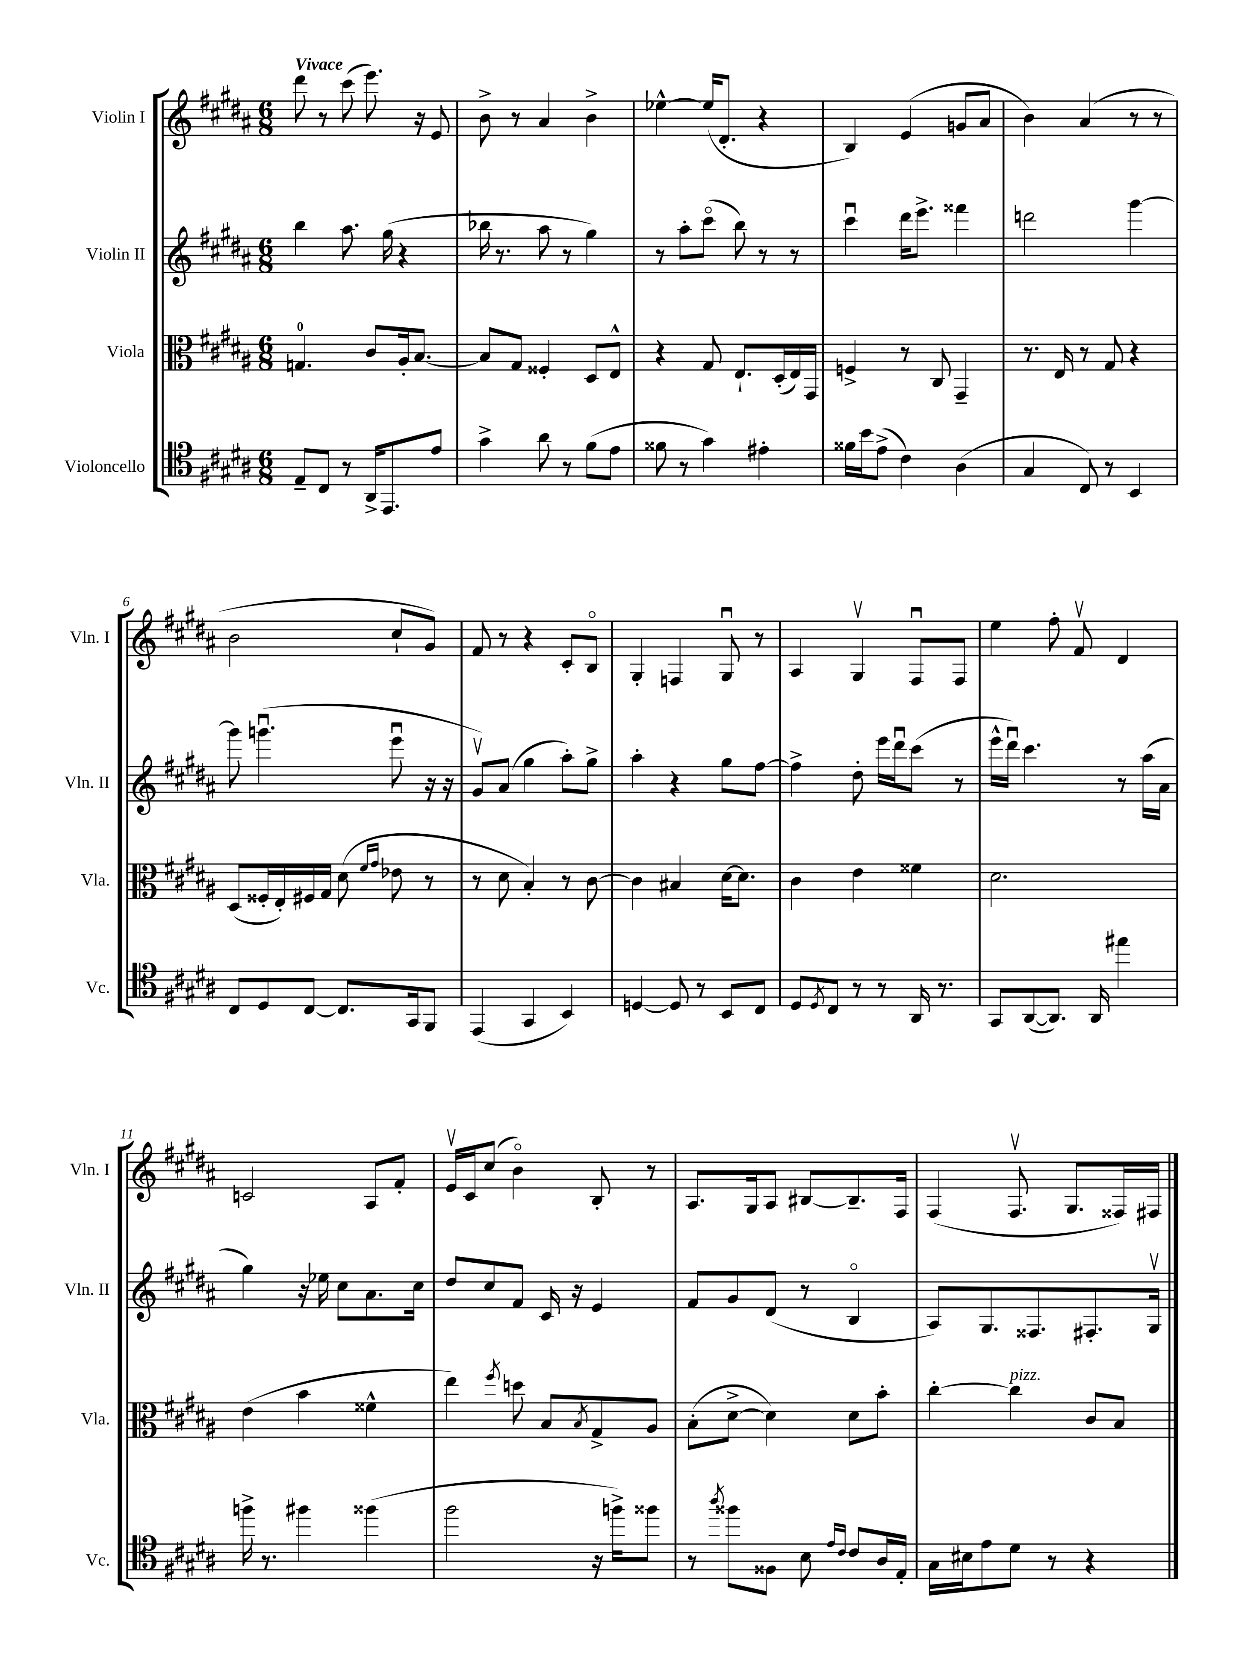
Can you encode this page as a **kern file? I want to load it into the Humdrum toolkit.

**kern	**kern	**kern	**kern
*part4	*part3	*part2	*part1
*staff4	*staff3	*staff2	*staff1
*I"Violoncello	*I"Viola	*I"Violin II	*I"Violin I
*I'Vc.	*I'Vla.	*I'Vln. II	*I'Vln. I
*clefC4	*clefC3	*clefG2	*clefG2
*k[f#c#g#d#a#]	*k[f#c#g#d#a#]	*k[f#c#g#d#a#]	*k[f#c#g#d#a#]
*M6/8	*M6/8	*M6/8	*M6/8
=1	=1	=1	=1
!	!	!	!LO:TX:a:B:t=Vivace
8E~/L	4.Gn/	4bb\	8ddd#\
8C#/J	.	.	8r
8r	.	8.aa#\	(8ccc#\
16AA#^/KL	8c#/L	.	8.eee\)
8.EE/	.	(16gg#\	.
.	16A#'/k	4r	.
.	[8.B/J	.	16r
8e/J	.	.	8e/
=2	=2	=2	=2
4g#^\	8B/L]	16bb-X\	8b^\
.	.	8.r	.
.	8G#/J	.	8r
8a#\	4F##X'/	8aa#\	4a#/
8r	.	8r	.
(8f#\L	8D#/L	4gg#\)	4b^\
8e\J	8E^^/J	.	.
=3	=3	=3	=3
8f##X\	4r	8r	[4ee-X^^\
8r	.	8aa#'\L	.
4g#\)	8G#/	(8ccc#\J	(16ee-/KL]
.	.	.	8.d#'/J
.	8.E`/L	8bb\)	.
4e#X'\	.	8r	4r
.	(16D#'/L	.	.
.	16E/)	8r	.
.	16GG#/JJ	.	.
=4	=4	=4	=4
16f##X\LL	4Fn^/	4ccc#u\	4B/)
16b\J	.	.	.
(8e^\J	.	.	.
4c#\)	8r	16ddd#\KL	(4e/
.	.	8.eee^\J	.
.	8C#/	.	.
(4A#\	4GG#~/	4fff##X\	8gn/L
.	.	.	8a#/J
=5	=5	=5	=5
4G#/	8.r	2dddn\	4b\)
.	16E/	.	.
8C#/)	8r	.	(4a#/
8r	8G#/	.	.
4BB/	4r	[4ggg#\	8r
.	.	.	8r
!!LO:LB:g=z
=6	=6	=6	=6
8C#/L	(8D#/L	8ggg#\]	2b\
8D#/	16F##X'/L	(4.gggnu\	.
.	16E'/)	.	.
[8C#/J	16F#X/	.	.
.	16G#/JJ	.	.
8.C#/L]	(8d#\	.	.
.	16qqf#/LL	.	.
.	16qqg#/JJ	.	.
.	8e-X\	8eeeu\	8cc#`/L
16GG#/k	.	.	.
8FF#/J	8r	16r	8g#/J)
.	.	16r	.
=7	=7	=7	=7
(4EE/	8r	8g#v/L)	8f#/
.	8d#\	(8a#/J	8r
4GG#/	4B'/)	4gg#\	4r
4BB/)	8r	8aa#'\L)	8c#'/L
.	[8c#\	8gg#^\J	8B/J
=8	=8	=8	=8
[4Dn/	4c#\]	4aa#'\	4G#'/
8D/]	4B#X/	4r	4Fn/
8r	.	.	.
8BB/L	[16d#\KL	8gg#\L	8G#u/
.	8.d#\J]	.	.
8C#/J	.	[8ff#\J	8r
=9	=9	=9	=9
8D#/L	4c#\	4ff#^\]	4A#/
8qD#/	.	.	.
8C#/J	.	.	.
8r	4e\	8dd#'\	4G#v/
8r	.	16eee\LL	.
.	.	16ddd#u\J	.
16AA#/	4f##X\	(8ccc#\J	8F#u/L
8.r	.	.	.
.	.	8r	8F#/J
=10	=10	=10	=10
8GG#/L	2.d#\	16eee^^\LL	4ee\
.	.	16ddd#u\JJ)	.
([8AA#/	.	4.ccc#\	.
8.AA#/J])	.	.	8ff#'\
.	.	.	8f#v/
16AA#/	.	.	.
4ee#X\	.	8r	4d#/
.	.	(16aa#\LL	.
.	.	16a#\JJ	.
!!LO:LB:g=z
=11	=11	=11	=11
16ffn^\	(4e\	4gg#\)	2cn/
8.r	.	.	.
4ff#X\	4b\	16r	.
.	.	16ee-X\	.
.	.	8cc#\L	.
(4ff##X\	4f##X^^\	8.a#\	8A#/L
.	.	.	8f#'/J
.	.	16cc#\Jk	.
=12	=12	=12	=12
2ff#\	4ee\)	8dd#/L	16ev/LL
.	.	.	16c#/J
.	.	8cc#/	(8cc#/J
.	8qff#/	.	.
.	8ddn\	8f#/J	4b\)
.	8B/L	16c#/	.
.	.	16r	.
.	8qB/	.	.
16r	8G#^/	4e/	8B'/
16ffn^\KL)	.	.	.
8ff##X\J	8A#/J	.	8r
=13	=13	=13	=13
8r	(8B'\L	8f#/L	8.A#/L
8qaa#/	.	.	.
8ff##X\L	[8d#^\J	8g#/	.
.	.	.	16G#/k
8F##X\J	4d#\])	(8d#/J	8A#/J
8B\	.	8r	[8B#X/L
16qqe/LL	.	.	.
16qqc#/JJ	.	.	.
8c#/L	8d#\L	4B/	8.B#~/]
16A#/L	8b'\J	.	.
16E'/JJ	.	.	16F#/Jk
=14	=14	=14	=14
16G#\LL	[4cc#'\	8A#/L)	(4F#/
16B#X\J	.	.	.
8e\	.	8.G#/	.
!	!LO:TX:a:i:t=pizz.	!	!
8d#\J	4cc#\]	.	8.F#v/
.	.	8.F##X/	.
8r	.	.	.
.	.	.	8.G#/L
4r	8c#/L	8.F#X'/	.
.	8B/J	.	16F##X/L)
.	.	16G#v/Jk	16F#X/JJ
==	==	==	==
*-	*-	*-	*-
